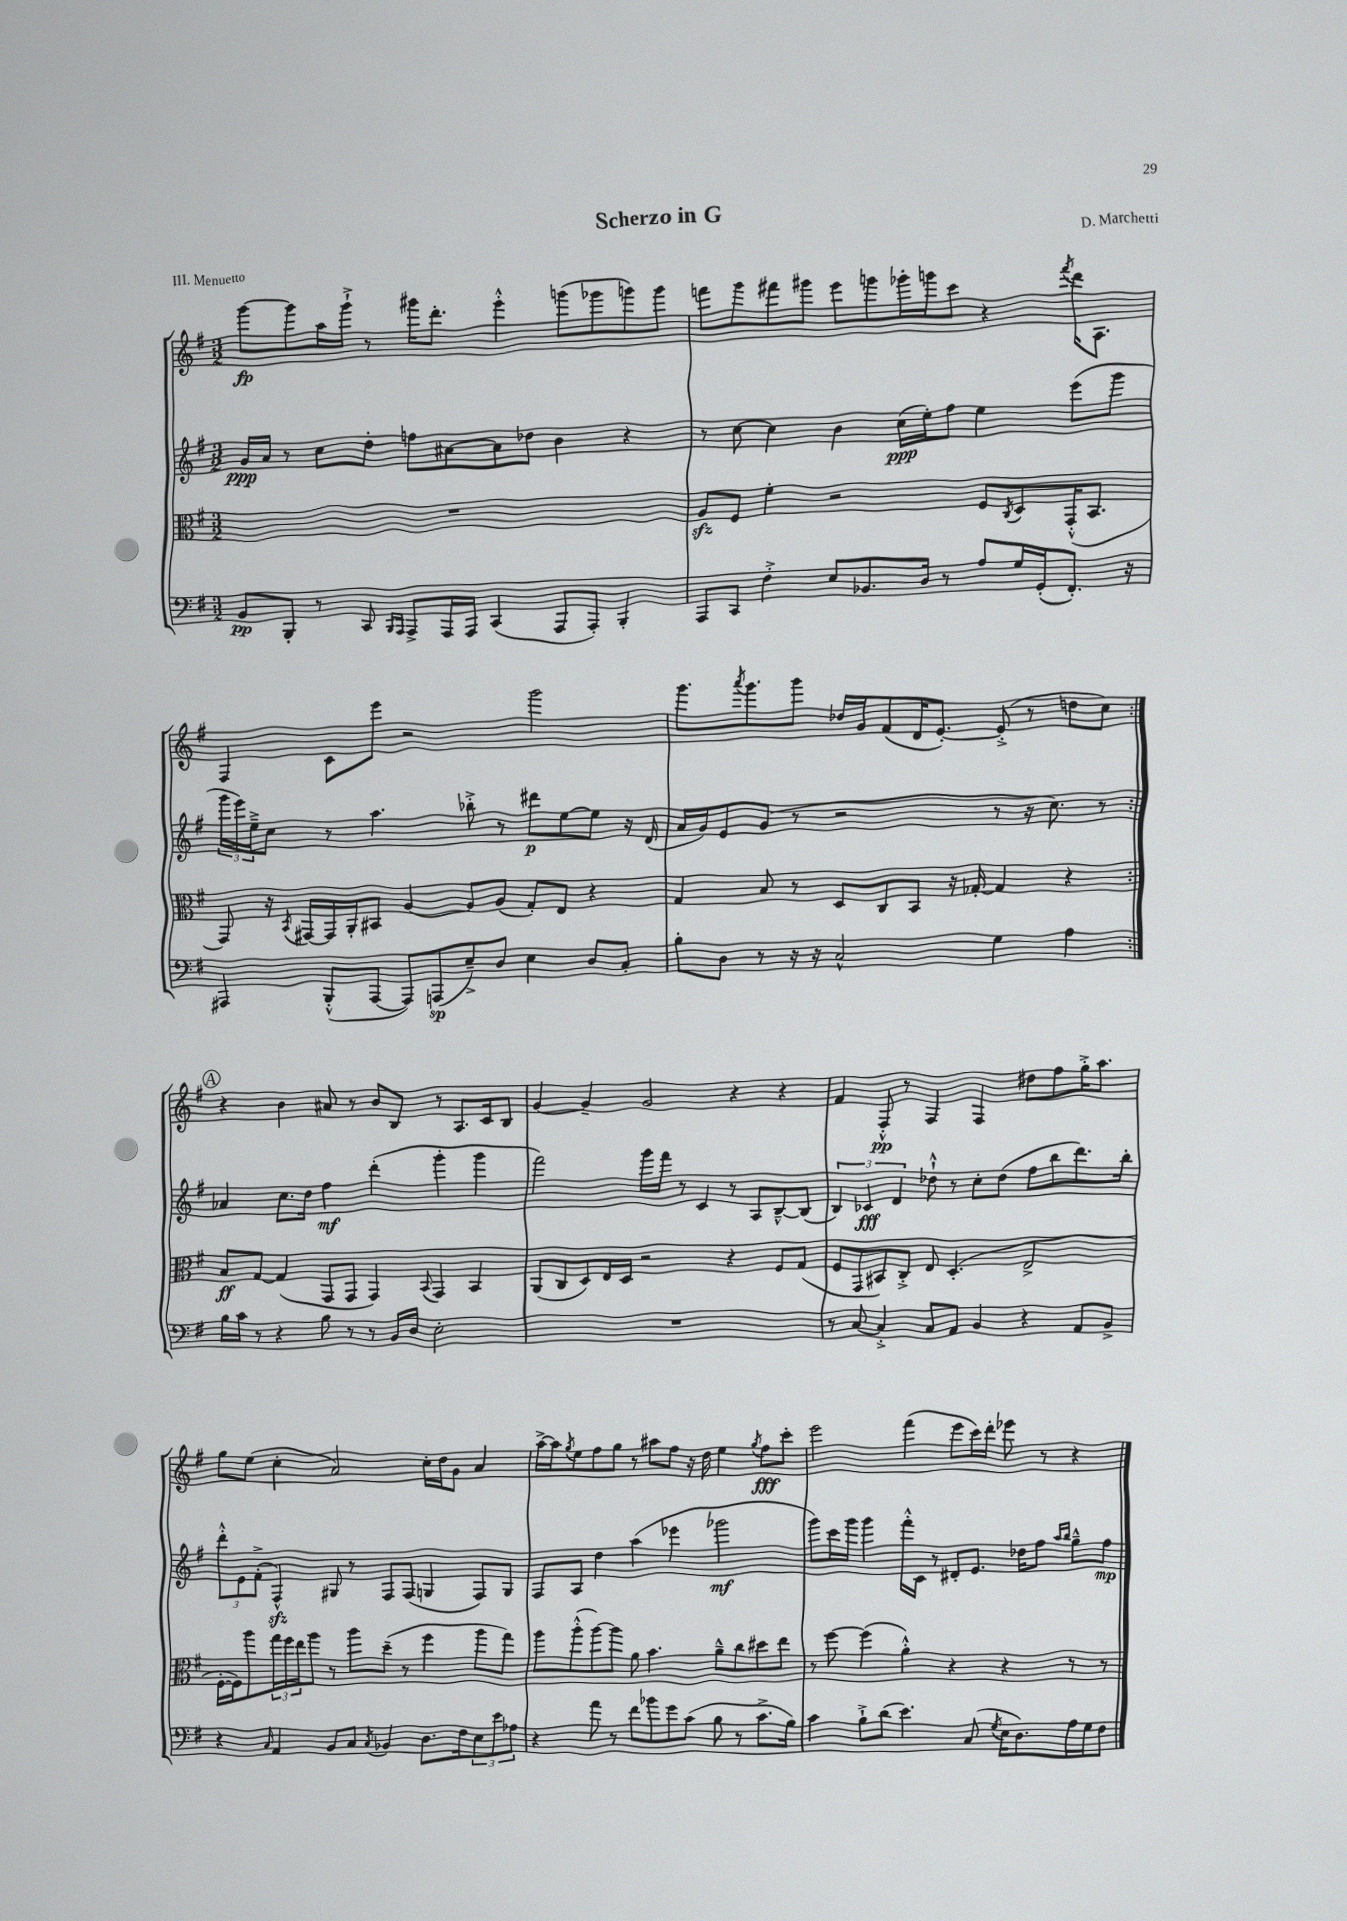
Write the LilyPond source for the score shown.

\header { title = "Scherzo in G" composer = "D. Marchetti" piece = "III. Menuetto" }
<<
\new StaffGroup <<
\new Staff = "s0" {
    \clef treble \key g \major \numericTimeSignature \time 3/2
    \repeat volta 2 { g'''8~\fp g'''8 a''16 g'''16-!-> r8 gis'''16 d'''8.-. e'''4-.-^ g'''8( ges'''8 g'''8) g'''8 |
    f'''8 g'''8 fis'''8 gis'''8 e'''8 g'''8 ges'''16-. g'''16 c'''8 r4 \acciaccatura { fis'''8 } d'''16 a8. |
    fis4 c'8 e'''8 r2 g'''2 |
    g'''8. \acciaccatura { a'''8 } g'''8. g'''8 des''16 g'16 fis'8( d'16 e'8.~-.) e'8-.->( r8 d''8 c''8) | }
    \mark \markup { \circle "A" } r4 b'4 ais'8 r8 b'8 b8 r8 a8. c'16 b8 |
    g'4~ g'4-- g'2 r4 r4 |
    fis'4 fis8-.-^\pp r8 fis4 fis4 dis''8 fis''8 g''16-.-> a''8. |
    g''8 e''8( c''4-. a'2) c''16-. d''16 g'8 a'4 |
    a''16~-> a''16 \acciaccatura { g''8 } e''8 fis''8 g''8 r8 ais''8 fis''8 r16 d''16 e''4 \acciaccatura { g''8 } fis''8\fff c'''8-. |
    e'''2 fis'''4( e'''8 c'''16) d'''16-. ees'''8 r8 r4 \bar "|." |
}
\new Staff = "s1" {
    \clef treble \key g \major \numericTimeSignature \time 3/2
    \repeat volta 2 { g'16\ppp a'16 r8 c''8 d''8-. f''8 ais'8~ ais'8 des''8 b'4 r4 |
    r8 c''8~ c''4 b'4 c''16\ppp( e''16-.) fis''8 e''4 e'''8( g'''8 |
    \tuplet 3/2 { g'''16 e'''16) e''16---> } c''8 r8 a''4. bes''8-.-> r8 dis'''8\p e''8~ e''8 r16 d'16( |
    a'16 g'16) e'8 g'8( r8 r2 r8 r16 c''8.) r8 | }
    \mark \markup { \circle "A" } aes'4 c''8. d''16 fis''4\mf d'''4-.( g'''4-. g'''4 |
    fis'''2) g'''16 fis'''16 r8 c'4 r8 a8 b8~---^ b8( |
    \tuplet 3/2 { b4) ces'4\fff d'4 } des''8-!-^ r8 c''8-. des''8( fis''8 b''8 d'''8.) b''16-. |
    \tuplet 3/2 { d'''8-.-^ e'8 fis'8-.->( } fis4-^\sfz) gis8 r8 fis8 fis8( g4 fis8) g8 |
    fis8 a8 d''4 a''4( ees'''4 ges'''2\mf |
    g'''8) c'''16 g'''16 g'''4 fis'''16-.-^ c'16 r8 dis'8-. e'8. des''16 fis''8 \grace { a''16 b''16 } g''8---^ fis''8\mp \bar "|." |
}
\new Staff = "s2" {
    \clef alto \key g \major \numericTimeSignature \time 3/2
    \repeat volta 2 { R1. |
    a8\sfz fis8 fis'4-. r2 fis8 \acciaccatura { c8 } d8 g,16-.-^( b,8. |
    g,8) r16 \acciaccatura { b,8 } gis,16~ gis,16 a,16-. bis,8 a4~ a8 a8( g8-.) e8 r4 |
    g4 b8 r8 d8 c8 b,8 r16 ges16~-. ges4 r4 | }
    \mark \markup { \circle "A" } b8\ff g8~ g4( g,8 g,8 g,4) \appoggiatura { b,8 } g,4 b,4 |
    a,8( c8 d8) e16 d16 r2 r4 fis8 g8( |
    fis8 g,8 bis,8) c8-.-> e8 d4.-.( e2-> |
    fis16~-. fis16) a''8 \tuplet 3/2 { g''16 fis''16 e''16 } a''8 r8 a''8 d''8--( r8 fis''4 a''8 g''8) |
    a''8 a''8-.-^( a''8~) a''8 a'8 b'4. a'8---^ c''8 dis''8 e''8 |
    r8 fis''8~ fis''4( a'4-.-^) r4 r4 r8 r8 \bar "|." |
}
\new Staff = "s3" {
    \clef bass \key g \major \numericTimeSignature \time 3/2
    \repeat volta 2 { b,8\pp b,,8-. r8 c,8 \grace { b,,16 a,,16 } a,,8-> a,,16 a,,16 c,4( a,,8 a,,8-.) b,,4-. |
    a,,8 c,8 fis4-.-> e8 bes,8. d16 r8 a8 g16 g,16-.( fis,8.-.) r16 |
    ais,,4 b,,8-.-^( ais,,8~ ais,,8) a,,8\sp( e8--->) d8 e4 d8 c8-. |
    b8-. d8 r8 r16 r16 c2-^ g4 a4 | }
    \mark \markup { \circle "A" } b16 c'16 r8 r4 b8 r8 r8 b,16 d16 e2-. |
    R1. |
    r8 c8~ c4-.-> c8 a,8 b,4 r4 a,8 b,8-> |
    r4 \grace { c16 } a,4 b,8 c8 \acciaccatura { c8 } bes,4 d8. fis16 \tuplet 3/2 { e8 e'8 aes8 } |
    r4 a'8 r8 fis'8 bes'8 g'8 c'8( b8 r8 c'8.-> b16) |
    c'4 b8-!-> d'8( e'4.) c8( \acciaccatura { g8 } e16 d8.) a16 g16 fis8 \bar "|." |
}
>>
>>
\layout { \context { \Score \remove "Bar_number_engraver" } }
